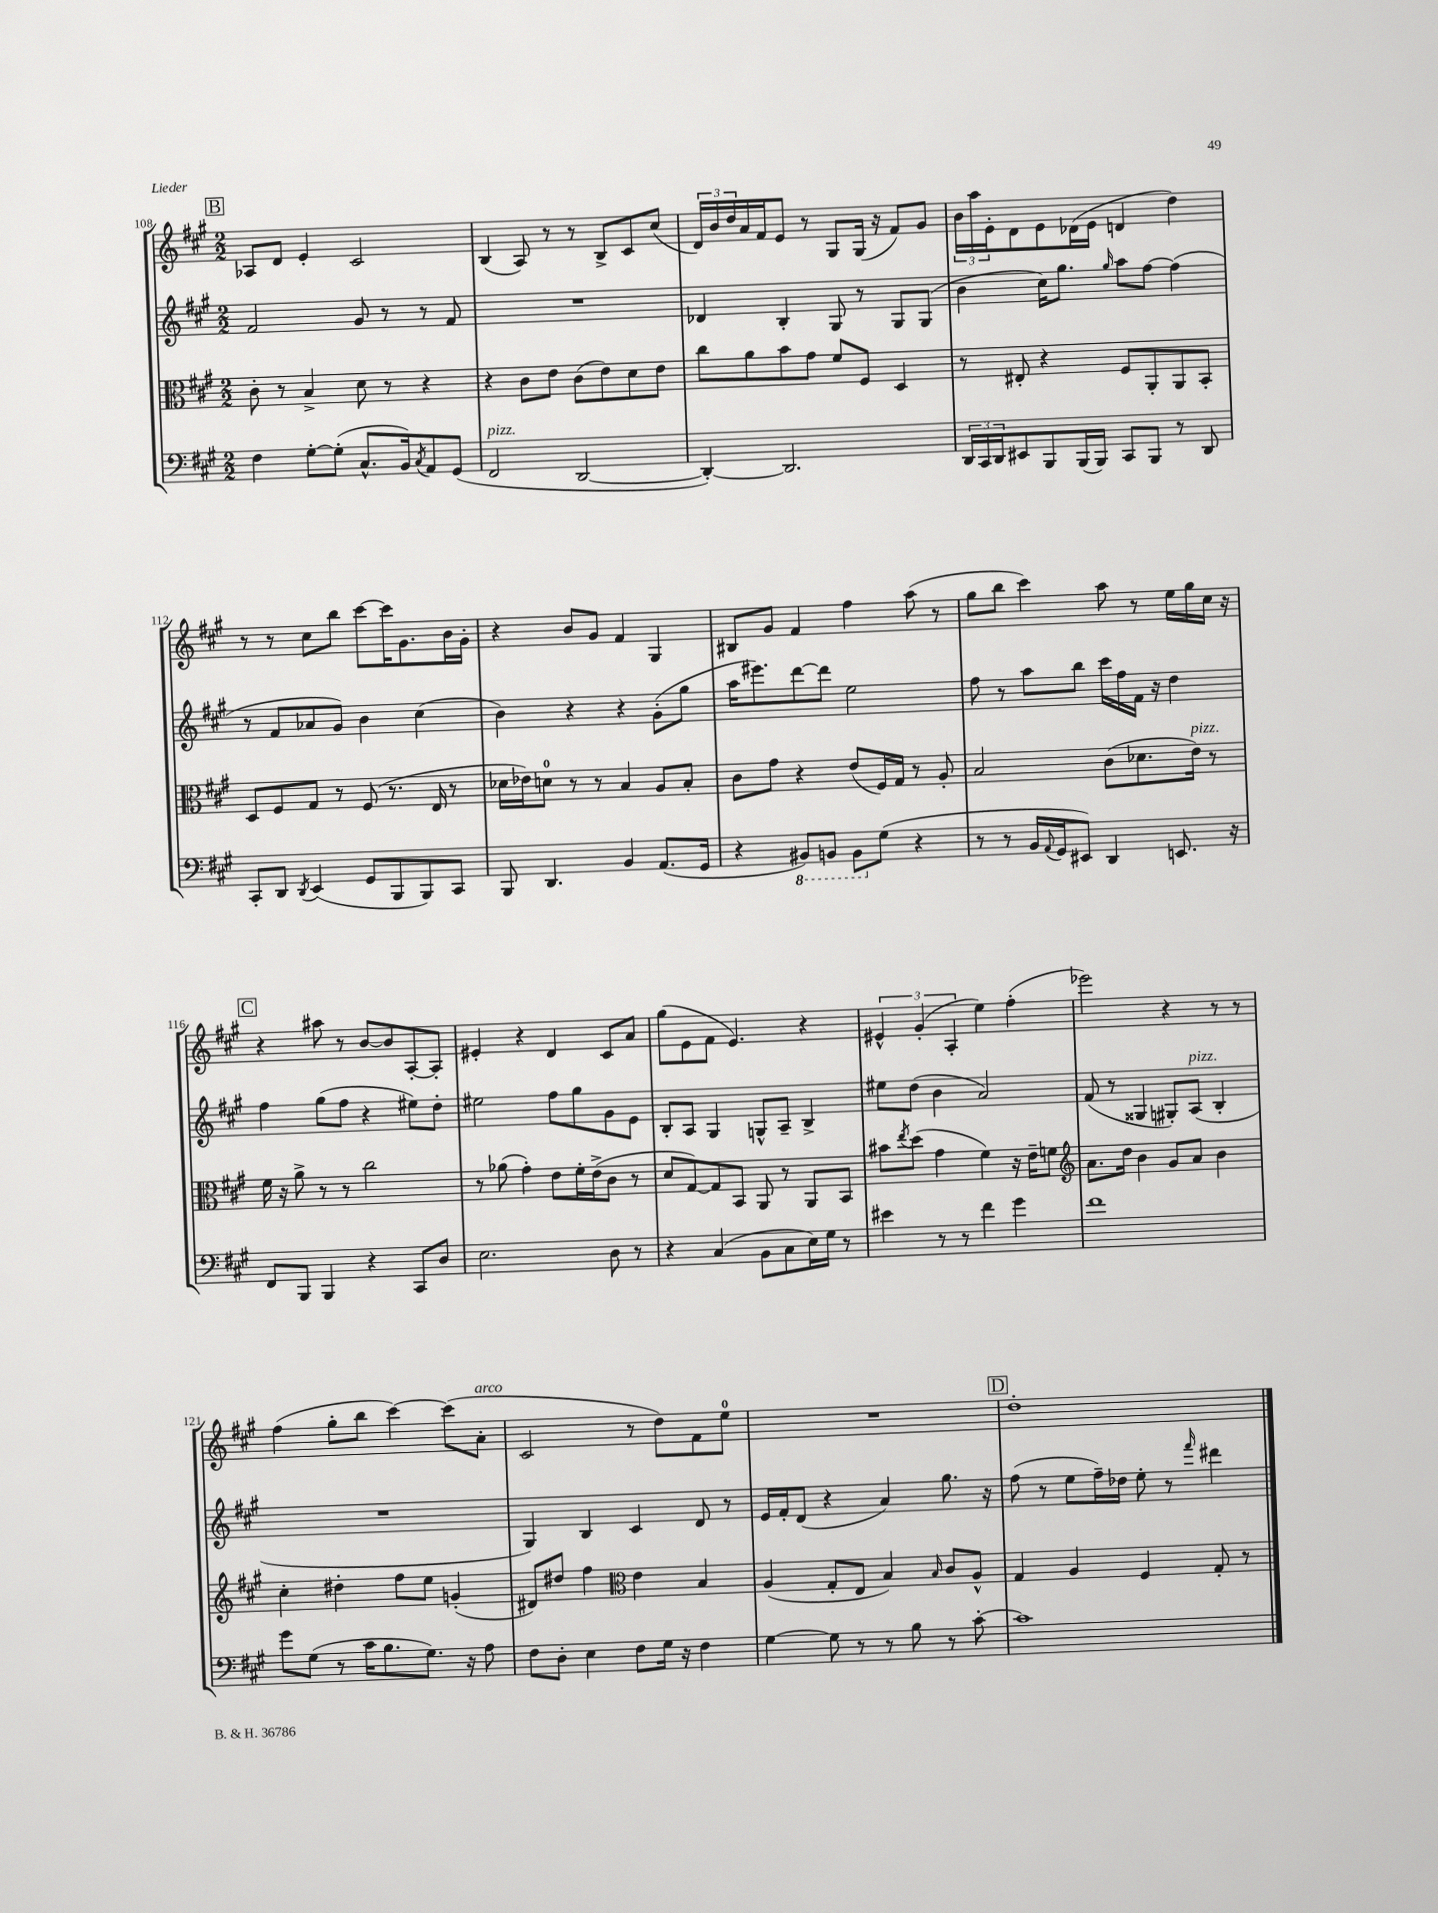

**kern	**kern	**kern	**kern
*staff4	*staff3	*staff2	*staff1
*clefF4	*clefC3	*clefG2	*clefG2
*k[f#c#g#]	*k[f#c#g#]	*k[f#c#g#]	*k[f#c#g#]
*M2/2	*M2/2	*M2/2	*M2/2
4F#	8c#'	2f#	8A-
.	8r	.	8d
[8G#'	4B^	.	4e'
(8G#']	.	.	.
8.C#^^	8d	8g#	2c#
.	8r	8r	.
16BB)	.	.	.
8qC#	.	.	.
8AA	4r	8r	.
(8GG#	.	8f#	.
=	=	=	=
2FF#	4r	1r	(4B
.	8c#	.	8A)
.	8e	.	8r
[2DD	(8c#	.	8r
.	8e)	.	8B^
.	8d	.	8c#
.	8e	.	(8cc#
=	=	=	=
4DD'_)	8cc#	4d-	24d)
.	.	.	24b
.	.	.	24dd
.	8a	.	16a
.	.	.	16f#
2.DD]	8b	4B'	8e
.	8g#	.	8r
.	8f#	8G#	8G#
.	8F#	8r	(16G#
.	.	.	16r
.	4D	8G#	8f#)
.	.	(8G#	8g#
=	=	=	=
24DD	8r	4b	24b
24CC#	.	.	24aa
24DD	.	.	24e'
8EE#	8E#'	.	8d
8BBB	4r	16cc#)	8e
.	.	8.gg#	.
(16BBB	.	.	(16d-
16BBB)	.	.	16e
.	.	16qqgg#	.
8CC#	8F#	8aa	4d
8BBB	8AA'	[8ff#	.
8r	8AA	(4ff#]	4dd)
8DD	8BB'	.	.
=	=	=	=
8CC#'	8D	8r	8r
8DD	8F#	8f#	8r
8qDD	.	.	.
(4EE	8G#	8a-	8cc#
.	8r	8g#)	8bb
8GG#	(8F#	4b	[8ccc#
8BBB	8.r	.	16ccc#]
.	.	.	8.g#
8BBB)	.	(4cc#	.
.	16E	.	.
8CC#	8r	.	16b
.	.	.	16g#'
=	=	=	=
8BBB	16d-	4b)	4r
.	16e-)	.	.
4.DD	8d	.	.
.	8r	4r	8b
.	8r	.	8g#
4BB	4B	4r	4f#
(8.AA	8A	(8g#'	4G#
.	8B'	8gg#	.
16GG#	.	.	.
=	=	=	=
4r	8c#	16aa	8B#
.	.	8.eee#)	.
.	8g#	.	8g#
8BBB#)	4r	[8ddd	4f#
8BBB	.	8ddd]	.
8BBB	(8e	2ee	4ff#
(8G#	16F#)	.	.
.	16G#	.	.
4r	8r	.	(8aa
.	8A'	.	8r
=	=	=	=
8r	2B	8ff#	8gg#
8r	.	8r	8bb
16BB	.	8aa	4ccc#)
8qqAA	.	.	.
16GG#	.	.	.
8EE#)	.	8bb	.
4DD	(8c#	16ccc#	8aa
.	.	16ff#	.
.	8.d-	16f#	8r
.	.	16r	.
8.EE	.	4dd	16ee
.	16e)	.	16gg#
.	8r	.	16cc#
16r	.	.	16r
=	=	=	=
8FF#	16f#	4ff#	4r
.	16r	.	.
8BBB	8a^	.	.
4BBB	8r	(8gg#	8aa#
.	8r	8ff#	8r
4r	2cc#	4r	[8b
.	.	.	8b]
8CC#	.	8ee#)	[8A'
8D	.	8dd'	8A']
=	=	=	=
2.E	8r	2ee#	4e#'
.	(8a-	.	.
.	4g#')	.	4r
.	8e	8ff#	4d
.	16f#'	8gg#	.
.	(16e^	.	.
8D	8c#	8g#	8c#
8r	8r	8e	8a
=	=	=	=
4r	8d	8B'	(8gg#
.	[8G#)	8A	8e
(4C#	8G#]	4G#	8f#
.	8BB	.	4.e)
8BB	8AA	8G^^	.
8C#	8r	8A~	.
16E)	8AA	4B^	4r
16G#	.	.	.
8r	8BB	.	.
=	=	=	=
4e#	8b#	8ee#	6e#^^
.	8qee	.	.
.	(8dd	(8dd	.
.	.	.	(6g#'
8r	4g#	4b	.
.	.	.	6A'
8r	.	.	.
4f#	4f#)	2a)	4ee)
4g#	16r	.	(4ff#'
.	16e~	.	.
.	8f	.	.
=	=	=	=
*	*clefG2	*	*
1f#	8.a	(8f#	2eee-)
.	.	8r	.
.	16dd	.	.
.	4b	4G##	.
.	8g#	8G#')	4r
.	8a	(8A	.
.	4b	4B'	8r
.	.	.	8r
=	=	=	=
8g#	4cc#'	1r	(4ff#
(8G#	.	.	.
8r	4dd#'	.	8gg#'
16c#	.	.	8bb
8.B	.	.	.
.	8ff#	.	[4ccc#)
8.G#)	8ee	.	.
.	(4g'	.	(8ccc#]
16r	.	.	.
8A	.	.	8a'
=	=	=	=
8F#	8d#)	4G#)	2c#
8D'	8dd#	.	.
4E	4ff#	4B	.
*	*clefC3	*	*
8F#	4e	4c#	8r
16G#	.	.	8dd)
16r	.	.	.
4F#	4B	8d	8f#
.	.	8r	8ee
=	=	=	=
[4G#	(4A	16e	1r
.	.	16f#'	.
.	.	(8d	.
8G#]	8G#'	4r	.
8r	8E	.	.
8r	4B)	4a)	.
8B	.	.	.
.	16qqB	.	.
8r	8c#	8.gg#	.
[8c#'	8A^^	.	.
.	.	16r	.
=	=	=	=
1c#]	4G#	(8ff#	1dd'
.	.	8r	.
.	4A	8ee	.
.	.	16ff#~)	.
.	.	16dd-	.
.	4F#	8ee'	.
.	.	8r	.
.	.	16qqfff#	.
.	8G#'	4ddd#	.
.	8r	.	.
==	==	==	==
*-	*-	*-	*-
